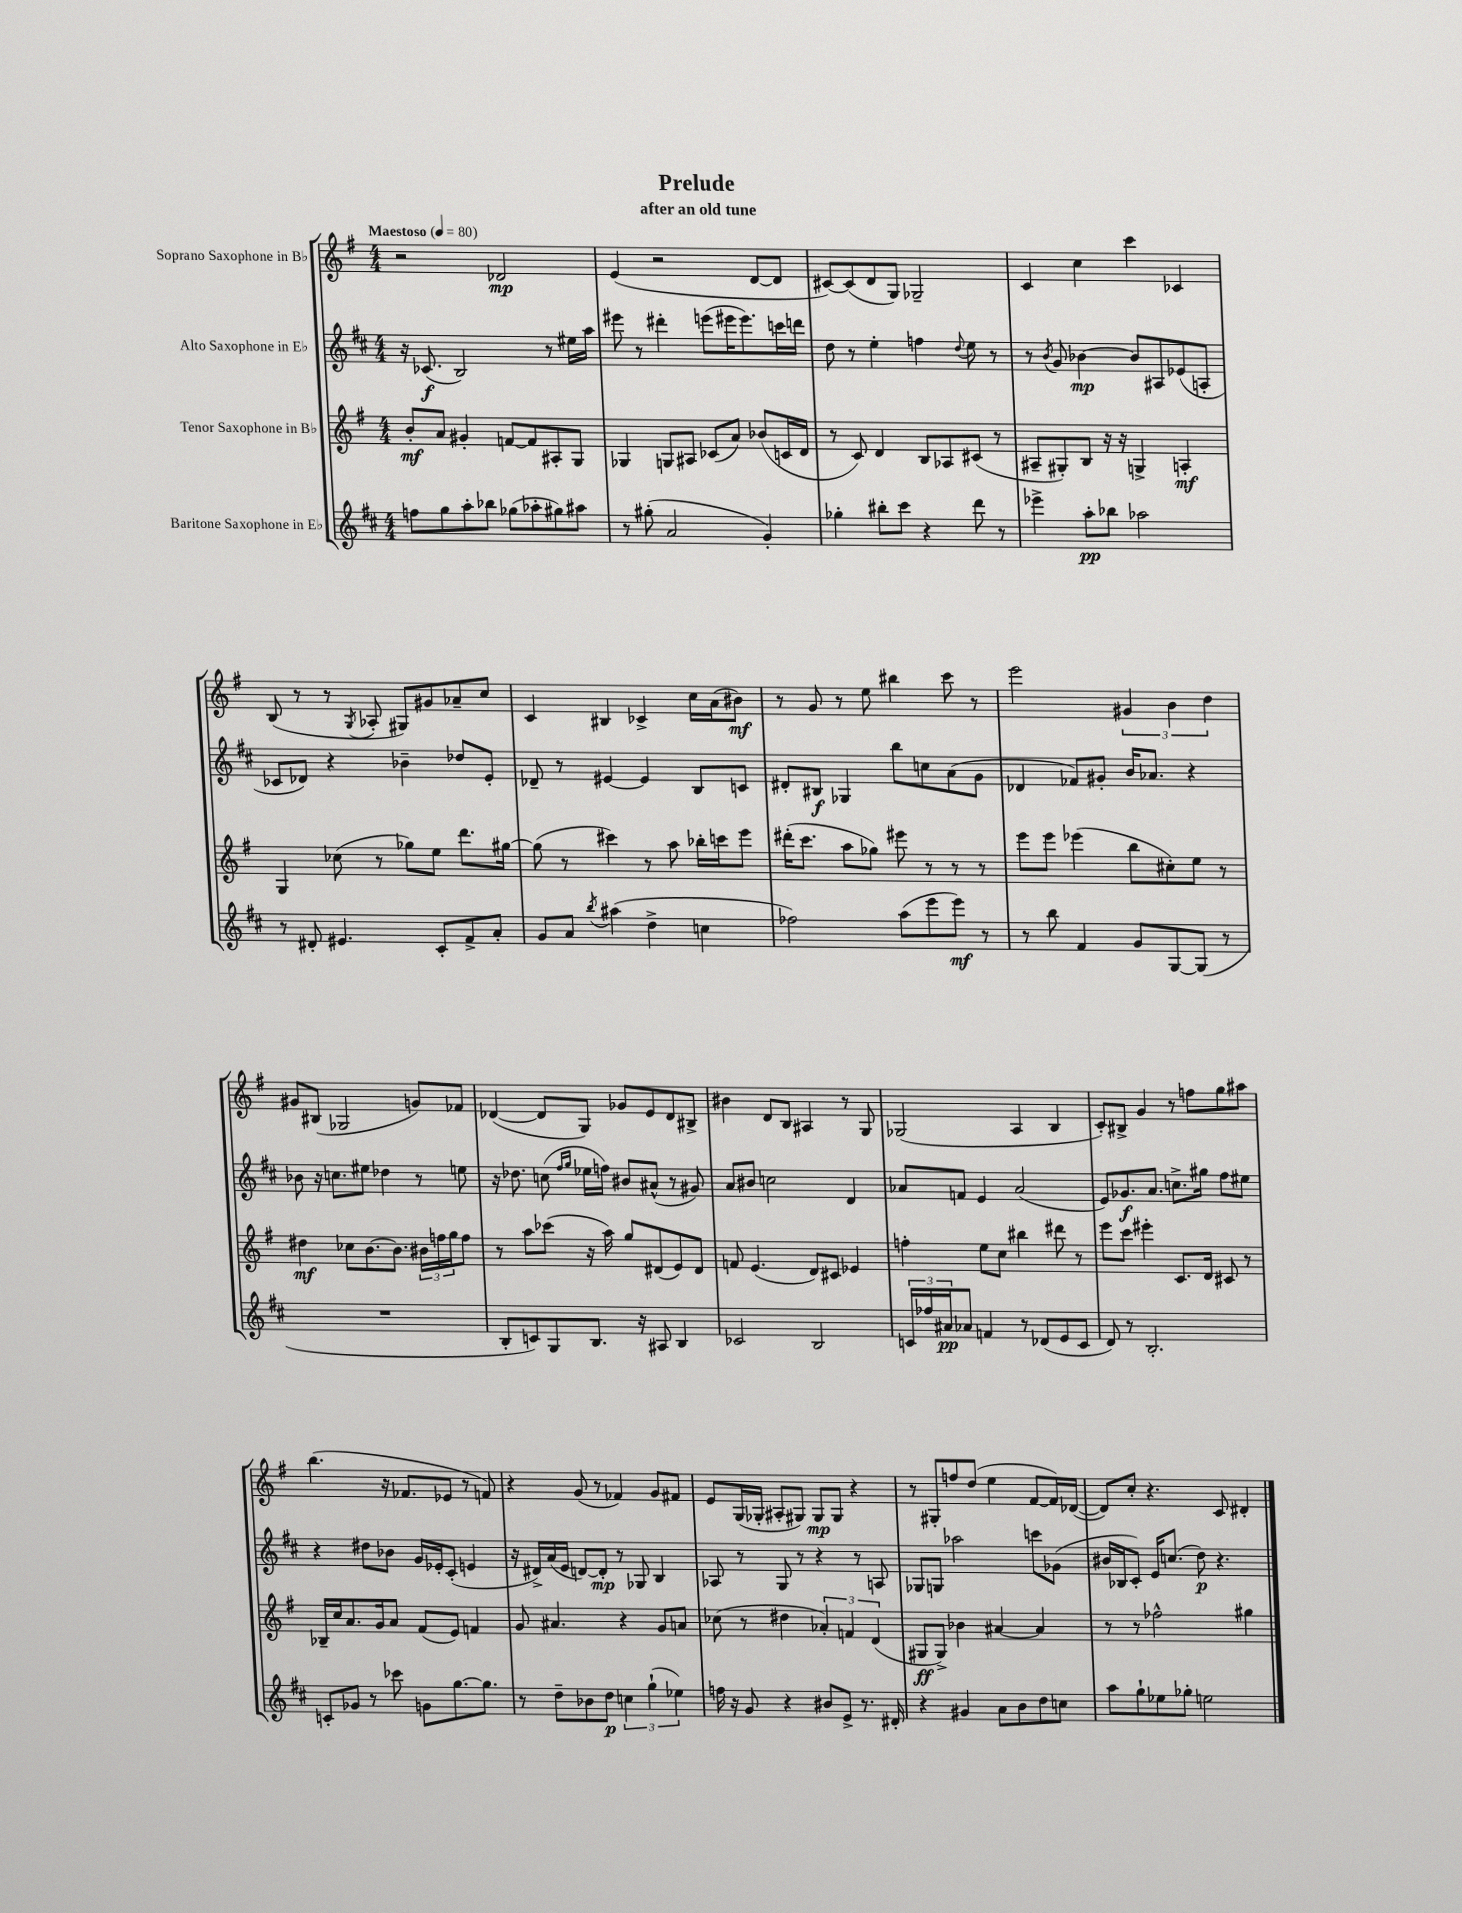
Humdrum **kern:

**kern	**kern	**kern	**kern
*staff4	*staff3	*staff2	*staff1
*clefG2	*clefG2	*clefG2	*clefG2
*k[f#c#]	*k[f#]	*k[f#c#]	*k[f#]
*M4/4	*M4/4	*M4/4	*M4/4
*MM80	*MM80	*MM80	*MM80
8ff\L	8b'/L	16r	2r
.	.	(8.c-/	.
8gg\	8a/J	.	.
8aa'\	4g#'/	2B/)	.
8bb-\J	.	.	.
(8gg-\L	[8f/L	.	2d-/
8aa-'\	8f/]	.	.
8gg#\)	8A#'/	8r	.
8aa#\J	8G/J	16ee#\LL	.
.	.	16aa\JJ	.
=	=	=	=
8r	4G-/	8eee#\	(4e/
(8gg#'\	.	8r	.
2a/	8G/L	4ddd#'\	2r
.	8A#/J	.	.
.	(8c-/L	(8eee\L	.
.	8a/J)	16eee#\K	.
.	.	8.eee#\)	.
4g'/)	(8b-/L	.	[8d/L
.	16c/L	16ccc\L	8d/]J
.	16d/JJ	16ddd\JJ	.
=	=	=	=
4gg-'\	8r	8dd\	[8c#/L)
.	8c/)	8r	(8c#/]
8bb#'\L	4d/	4ee'\	8d/
8ccc#\J	.	.	8G/J)
4r	8B/L	4ff\	2G-~/
.	8A-/	.	.
.	.	8qqdd/	.
8ddd\	(8c#/J	8ee\	.
8r	8r	8r	.
=	=	=	=
4eee-^\	8A#~/L	8r	4c/
.	.	8qb/	.
.	8G#'/)	8g/	.
8aa'\L	8B/J	[4b-\	4cc\
8bb-\J	16r	.	.
.	16r	.	.
2aa-\	4G^/	8b-/]L	4ccc\
.	.	8A#/	.
.	4A'/	(8e-/	4c-/
.	.	8A'/J	.
=	=	=	=
8r	4G/	8c-/L	(8B/
8d#'/	.	8d-/J)	8r
4.e#/	(8cc-\	4r	8r
.	.	.	8qG/
.	8r	.	8A-'/
.	8gg-\L)	4b-~\	8G#/L)
8c#'/L	8ee\J	.	8g#/
8f#^/	8.ddd\L	8dd-/L	8a-~/
8a'/J	.	8e'/J	8cc/J
.	[16gg#\Jk	.	.
=	=	=	=
8g/L	(8gg#\]	8d-~/	4c/
8a/J	8r	8r	.
8qbb/	.	.	.
(4aa#\	4ccc#\)	[4e#/	4B#/
4dd^\	8r	4e#/]	4c-^/
.	8aa\	.	.
4cc\	16bb-'\LL	8B/L	16cc\LL
.	16ccc\J	.	(16a\J
.	8eee\J	8c/J	8b#\J)
=	=	=	=
2ff-\)	(16ddd#'\LK	8d#'/L	8r
.	8.ccc\J	.	.
.	.	8B#/J	8g/
.	8aa\L	4G-/	8r
.	8gg-\J)	.	8ee\
(8aa\L	8eee#\	8bb\L	4bb#\
8eee\	8r	8cc\	.
8eee\J)	8r	(8a\	8ccc\
8r	8r	8g\J	8r
=	=	=	=
8r	8eee\L	4d-/	2eee\
8bb\	8eee\J	.	.
4f#/	(4eee-\	8f-/L)	.
.	.	8g#'/J	.
8g/L	8bb\L	16b/LK	6g#/
.	.	8.a-/J	.
[8G/	8cc#'\)	.	.
.	.	.	6b\
(8G/]J	8ee\J	4r	.
.	.	.	6dd\
8r	8r	.	.
=	=	=	=
1r	4dd#\	8b-\	8g#/L
.	.	16r	(8B#/J
.	.	8.cc\L	.
.	8cc-\L	.	2G-/
.	[8.b\	8ee#\J	.
.	.	4dd-\	.
.	8.b\]J	.	.
.	24b#\LL	8r	8g/L)
.	24ff\	.	.
.	24gg\J	.	.
.	8ff\J	8ee\	8f-/J
=	=	=	=
8B'/L	8r	16r	([4d-/
.	.	8.dd-\	.
8c/)	8aa\L	.	.
8G/	(8ccc-\J	(8cc\	8d-/]L
.	.	16qqff#/LL	.
.	.	16qqgg/JJ	.
8.B/J	16r	16ee-\LL	8G/J)
.	16aa\)	16ff\JJ)	.
.	8gg/L	8b#/L	8g-/L
16r	.	.	.
8A#/	(8d#/	(8a#^^/J	8e/
4B/	8e/)	8r	8d-/
.	8d#/J	8g#/)	8B#^/J
=	=	=	=
2c-/	8f/	8a/L	4b#\
.	(4.e/	8b#/J	.
.	.	2cc\	8d/L
.	.	.	8B/J
2B/	8d/L)	.	4A#/
.	8c#/J	.	.
.	4e-/	4d/	8r
.	.	.	8G/
=	=	=	=
24c/LL	4ff'\	8a-/L	(2G-/
24ff-/	.	.	.
24a#/J	.	.	.
8a-/J	.	8f/J	.
4f/	8ee\L	4e/	.
.	8cc\J	.	.
8r	4bb#\	(2a-/	4A/
(8d-/L	.	.	.
8e/	8ddd#\	.	4B/
8c/J	8r	.	.
=	=	=	=
8d/)	8eee\L	8e/L)	8c'/L)
8r	8ccc\J	8.g-/	8B#^/J
2.B'/	4eee#'\	.	4g/
.	.	8.a/J	.
.	8.c/L	8.cc^\L	8r
.	.	.	8ff\L
.	16d/Jk	16gg#\Jk	.
.	8c#/	8ff#\L	8gg\
.	8r	8ee#\J	8aa#\J
=	=	=	=
8c'/L	16B-~/LL	4r	(4.bb\
.	16cc/J	.	.
8g-/J	8.a/	.	.
8r	.	8dd#\L	.
.	16g/k	.	.
8ccc-\	8a/J	8b-\J	16r
.	.	.	8.f-/L
8g\L	(8f#/L	16g/LL	.
.	.	16e-'/J	.
[8.gg\	8e/J)	(8c#'/J	8e-/J
.	4f/	4e/	8r
8.gg\]J	.	.	.
.	.	.	8f/)
=	=	=	=
8r	8g/	16r	4r
.	.	16d#^/LL)	.
8dd~\L	4.a#/	(16a/	.
.	.	16e/JJ	.
8b-\	.	[8d/L)	(8g/
8dd\J	.	8d'/]J	8r
6cc\	4r	8r	4f-/)
.	.	8G-/	.
(6gg`\	.	.	.
.	8g/L	4B/	8g/L
6ee-\)	.	.	.
.	8a/J	.	8f#/J
=	=	=	=
16ff\	(8cc-\	8A-/	8e/L
16r	.	.	.
8g/	8r	8r	(16G/L
.	.	.	16G-'/JJ
4r	4dd#\	8G/	8A#'/L
.	.	8r	8G#/J)
8b#/L	6a-'/)	4r	8G#/L
8e^/J	.	.	8G#/J
.	6f/	.	.
8.r	.	8r	4r
.	(6d/	.	.
.	.	8A/	.
16d#'/	.	.	.
=	=	=	=
4r	8G#/L	8G-/L	8r
.	8G#^/J)	8G/J	8G#'/L
4g#/	4b-\	2aa-\	8ff/
.	.	.	(8dd/J
8a\L	[4a#/	.	4ee\
8b\	.	.	.
8dd\	4a#/]	8ccc\L	[8f#/L
8cc\J	.	(8g-\J	16f#/]L)
.	.	.	([16d-/JJ
=	=	=	=
8aa\L	8r	16b#/LL	8d-/]L)
.	.	16B-/J	.
8gg`\	8r	8c#'/J)	8cc'/J
8ee-\	2ff-^^\	16e/LK	4.r
.	.	(8.cc/J	.
8gg-'\J	.	.	.
2ee\	.	8dd\)	.
.	.	4.r	8c/
.	4gg#\	.	4d#'/
==	==	==	==
*-	*-	*-	*-
